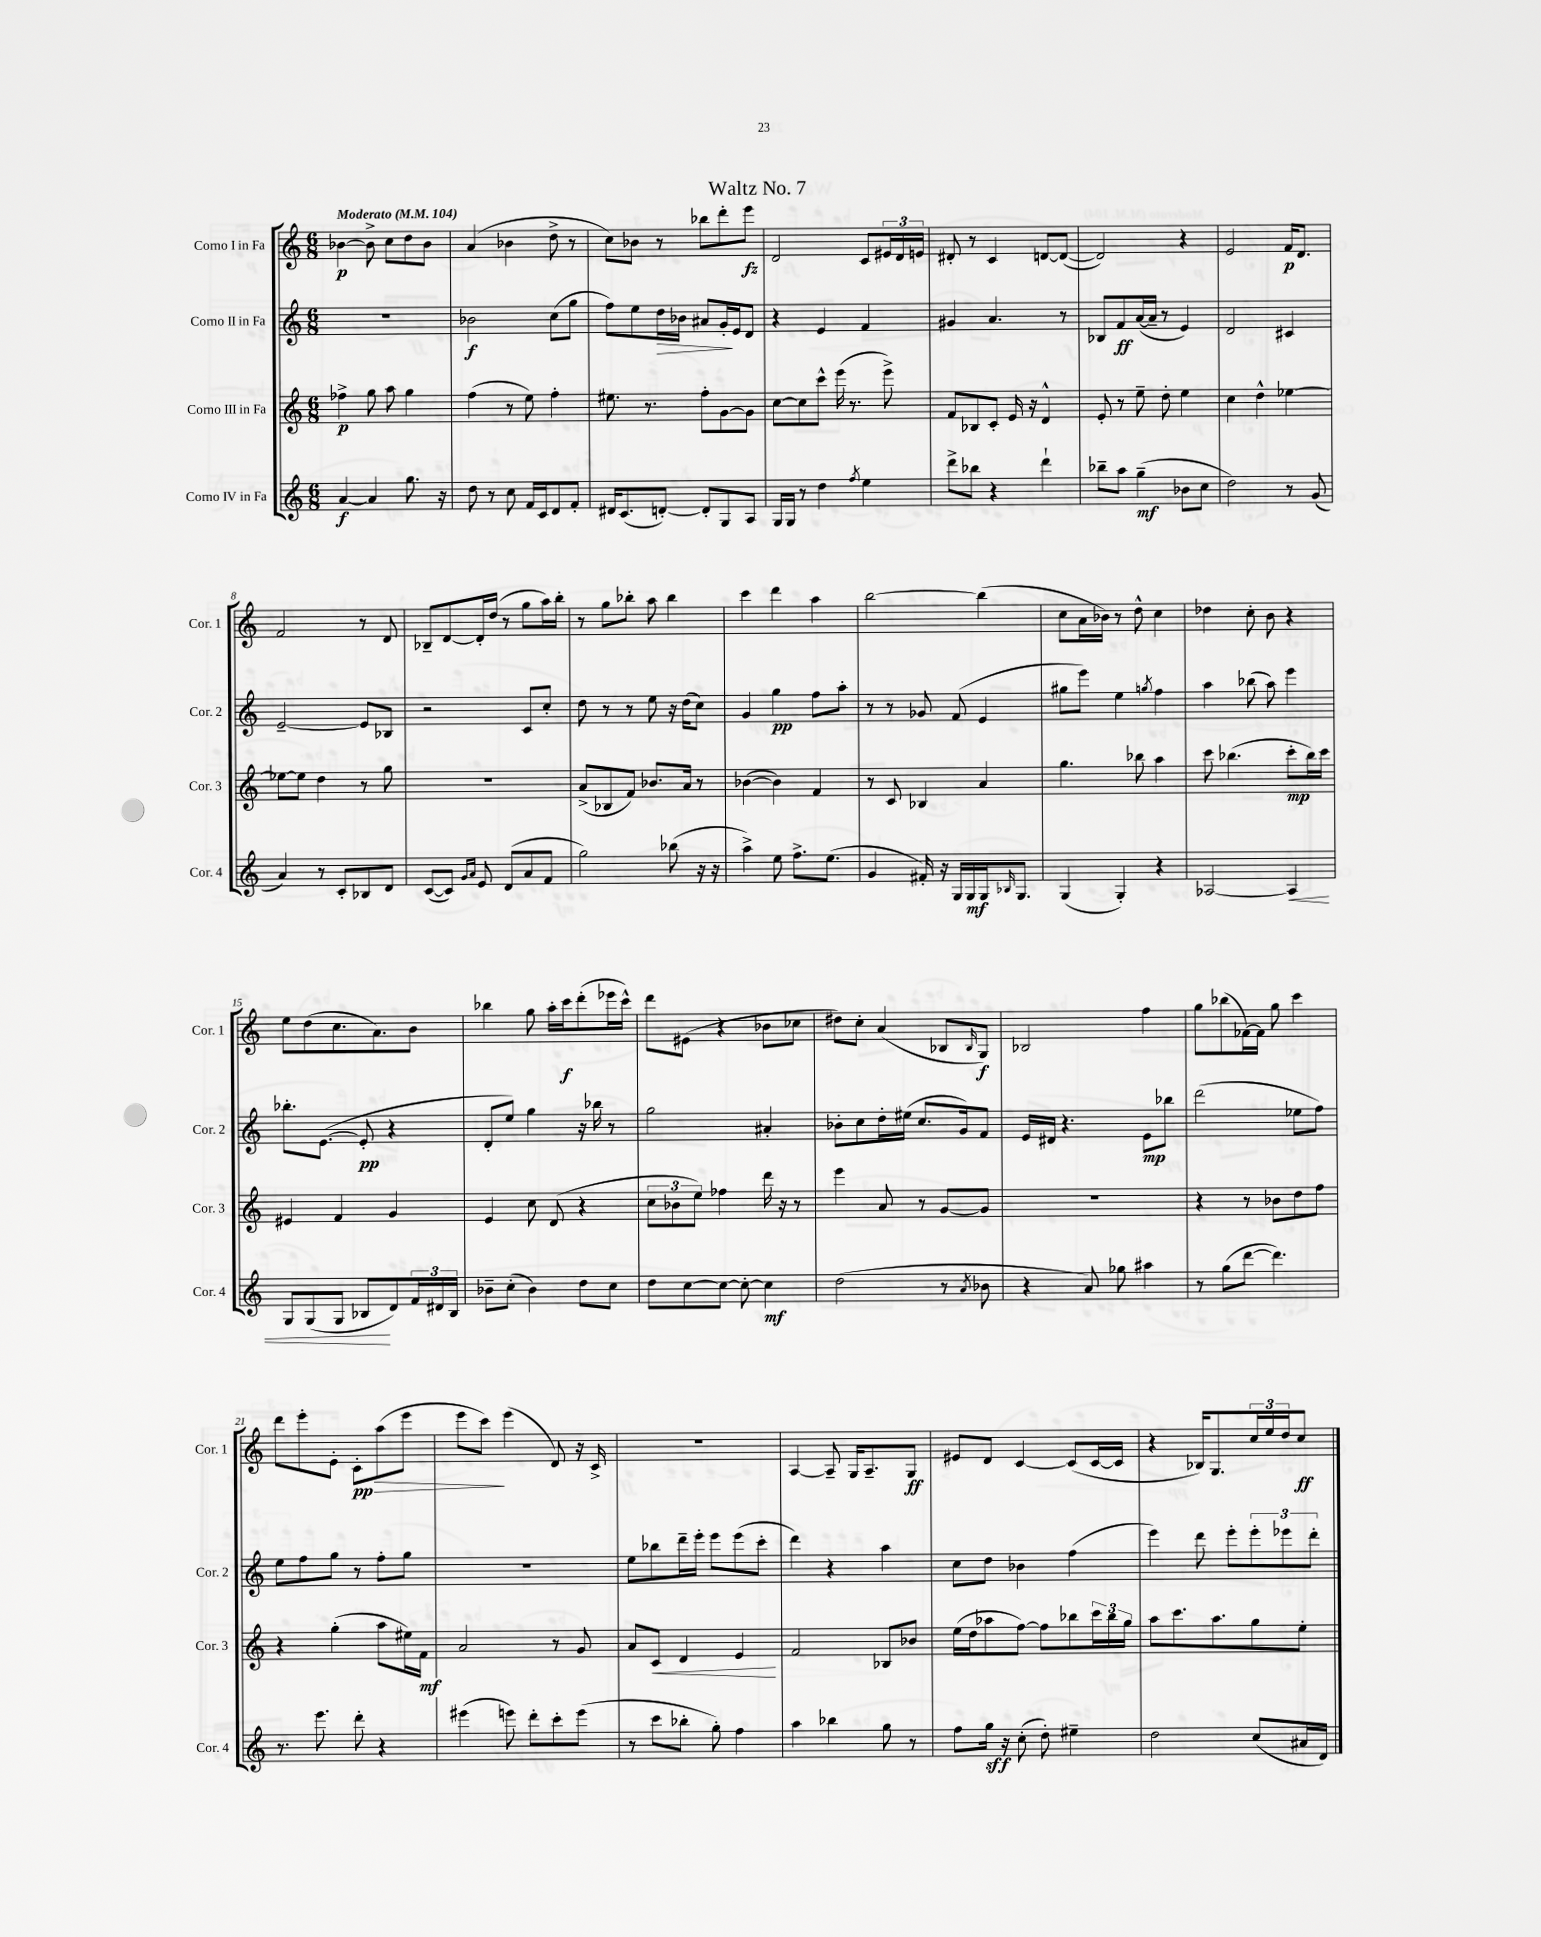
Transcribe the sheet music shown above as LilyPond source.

\header { title = "Waltz No. 7" }
<<
\new StaffGroup <<
\new Staff = "s0" \with { instrumentName = "Corno I in Fa" shortInstrumentName = "Cor. 1" } {
    \clef treble \key c \major \numericTimeSignature \time 6/8 \tempo "Moderato" 4 = 104
    bes'4~\p bes'8-> c''8 d''8 bes'8 |
    a'4( bes'4 d''8-> r8 |
    c''8) bes'8 r8 bes''8 d'''8-. e'''8\fz |
    d'2 c'8 \tuplet 3/2 { eis'16 d'16 e'16 } |
    dis'8-. r8 c'4 d'8~ d'8~( |
    d'2) r4 |
    e'2 f'16\p d'8. |
    f'2 r8 d'8 |
    bes8-- d'8~ d'16-. d''16( r8 g''8 a''16) b''16-. |
    r8 g''8 bes''8-. a''8 bes''4 |
    c'''4 d'''4 a''4 |
    b''2~ b''4( |
    c''8 a'16 bes'16) r8 d''8-^ c''4 |
    des''4 c''8-. b'8 r4 |
    e''8 d''8( c''8. a'8.) b'8 |
    bes''4 g''8 a''16-. c'''16\f d'''8-.( ees'''16 c'''16-^) |
    d'''8 eis'8( r4 bes'8 ces''8 |
    dis''8) c''8-. a'4( bes8 \grace { bes16 } g8\f) |
    bes2 f''4 |
    g''8 bes''8( fes'16~) fes'16 g''8 c'''4 |
    d'''8 e'''8-. e'8-. c'8-.\pp\> a''8( e'''8 |
    e'''8 c'''8\!) e'''4( d'8) r16 c'16-> |
    R2. |
    a4~ a8-- g16 a8.-- g8\ff |
    eis'8 d'8 c'4~ c'8( c'16~ c'16 |
    r4 bes16) g8. \tuplet 3/2 { c''16 e''16 d''16 } c''8\ff \bar "|." |
}
\new Staff = "s1" \with { instrumentName = "Corno II in Fa" shortInstrumentName = "Cor. 2" } {
    \clef treble \key c \major \numericTimeSignature \time 6/8
    r2. |
    bes'2\f c''8( g''8 |
    f''8) e''8 d''16\> bes'16 ais'8 g'16-.\! e'16 d'8 |
    r4 e'4 f'4 |
    gis'4 a'4. r8 |
    bes8 f'8\ff a'16~( a'16-- r8 e'4) |
    d'2 cis'4 |
    e'2~-- e'8 bes8 |
    r2 c'8 c''8-. |
    d''8 r8 r8 e''8 r16 d''16( c''8) |
    g'4 g''4\pp f''8 a''8-. |
    r8 r8 ges'8 f'8( e'4 |
    gis''8 e'''8) e''4 \acciaccatura { g''8 } f''4 |
    a''4 bes''8( a''8) e'''4 |
    bes''8.-. e'8.~( e'8-.\pp r4 |
    d'8-. e''8) g''4 r16 bes''16 r8 |
    g''2 ais'4-. |
    bes'8-. c''8 d''16-. eis''16( c''8. g'16) f'8 |
    e'16 dis'16 r4. e'8\mp bes''8 |
    d'''2( ees''8 f''8) |
    e''8 f''8 g''8 r8 f''8-. g''8 |
    R2. |
    e''8 bes''8 d'''16-- e'''16-. e'''8 e'''8( c'''8-. |
    d'''4) r4 a''4 |
    c''8 d''8 bes'4 f''4( |
    e'''4) d'''8 e'''8-. \tuplet 3/2 { e'''8-. ees'''8 d'''8-. } \bar "|." |
}
\new Staff = "s2" \with { instrumentName = "Corno III in Fa" shortInstrumentName = "Cor. 3" } {
    \clef treble \key c \major \numericTimeSignature \time 6/8
    fes''4->\p g''8 a''8 g''4 |
    f''4( r8 e''8) f''4-. |
    eis''8. r8. f''8-. g'8~ g'8 |
    c''8~ c''8 c'''8-^ e'''16( r8. e'''8->) |
    f'8 bes8 c'8-. e'16 r16 d'4-^ |
    e'8-. r8 e''8-- d''8-. e''4 |
    c''4 d''4-^ ees''4~ |
    ees''8~ ees''8 d''4 r8 g''8 |
    R2. |
    a'8->( bes8 f'8) bes'8. a'16 r8 |
    bes'4~( bes'4) f'4 |
    r8 c'8 bes4 a'4 |
    g''4. bes''8 a''4 |
    c'''8 bes''4.( c'''8-.\mp bes''16) c'''16 |
    eis'4 f'4 g'4 |
    e'4 c''8 d'8( r4 |
    \tuplet 3/2 { c''8 bes'8 e''8) } fes''4 d'''16 r16 r8 |
    e'''4 a'8 r8 g'8~ g'8 |
    R2. |
    r4 r8 bes'8 d''8 f''8 |
    r4 g''4-.( a''8 eis''16) f'16\mf |
    a'2 r8 g'8 |
    a'8 c'8\< d'4 e'4\! |
    f'2 bes8 bes'8 |
    e''16( d''16 aes''8 f''8~) f''8 bes''8 \tuplet 3/2 { c'''16 bes''16 g''16 } |
    a''8 c'''8. a''8. g''8 e''8-. \bar "|." |
}
\new Staff = "s3" \with { instrumentName = "Corno IV in Fa" shortInstrumentName = "Cor. 4" } {
    \clef treble \key c \major \numericTimeSignature \time 6/8
    a'4~\f a'4 g''8. r16 |
    d''8 r8 c''8 f'16 c'16 d'8 f'8-. |
    dis'16 c'8.( d'8~-.) d'8-. g8 a8 |
    g16 g16 r8 d''4 \acciaccatura { f''8 } e''4 |
    d'''8-> bes''8 r4 d'''4-! |
    bes''8-- a''8 g''4--\mf( bes'8 c''8 |
    d''2) r8 g'8( |
    a'4) r8 c'8-. bes8 d'8 |
    c'8~( c'8) \grace { g'16 a'16 } e'8 d'8( a'8 f'8 |
    g''2) bes''8( r16 r16 |
    a''4->) e''8 f''8.-> e''8.( |
    g'4 fis'16-.) r16 g16 g16\mf g16 \grace { bes16 } g8. |
    g4( g4-.) r4 |
    aes2~ aes4\< |
    g8 g8( g8 bes8\! d'8) \tuplet 3/2 { f'16 dis'16 bes16 } |
    bes'8-- c''8-.( bes'4) d''8 c''8 |
    d''8 c''8~ c''8~ c''8~-. c''4\mf |
    d''2( r8 \acciaccatura { a'8 } bes'8 |
    r4 a'8) ges''8 ais''4 |
    r8 g''8( d'''8~ d'''4.) |
    r8. e'''8. d'''8-. r4 |
    eis'''4( e'''8) d'''8-. c'''8-. e'''8( |
    r8 c'''8 bes''8-. g''8-.) f''4 |
    a''4 bes''4 g''8 r8 |
    f''8 g''16\sff r16 c''8-.( d''8-.) eis''4-- |
    d''2 c''8( ais'16 d'16) \bar "|." |
}
>>
>>
